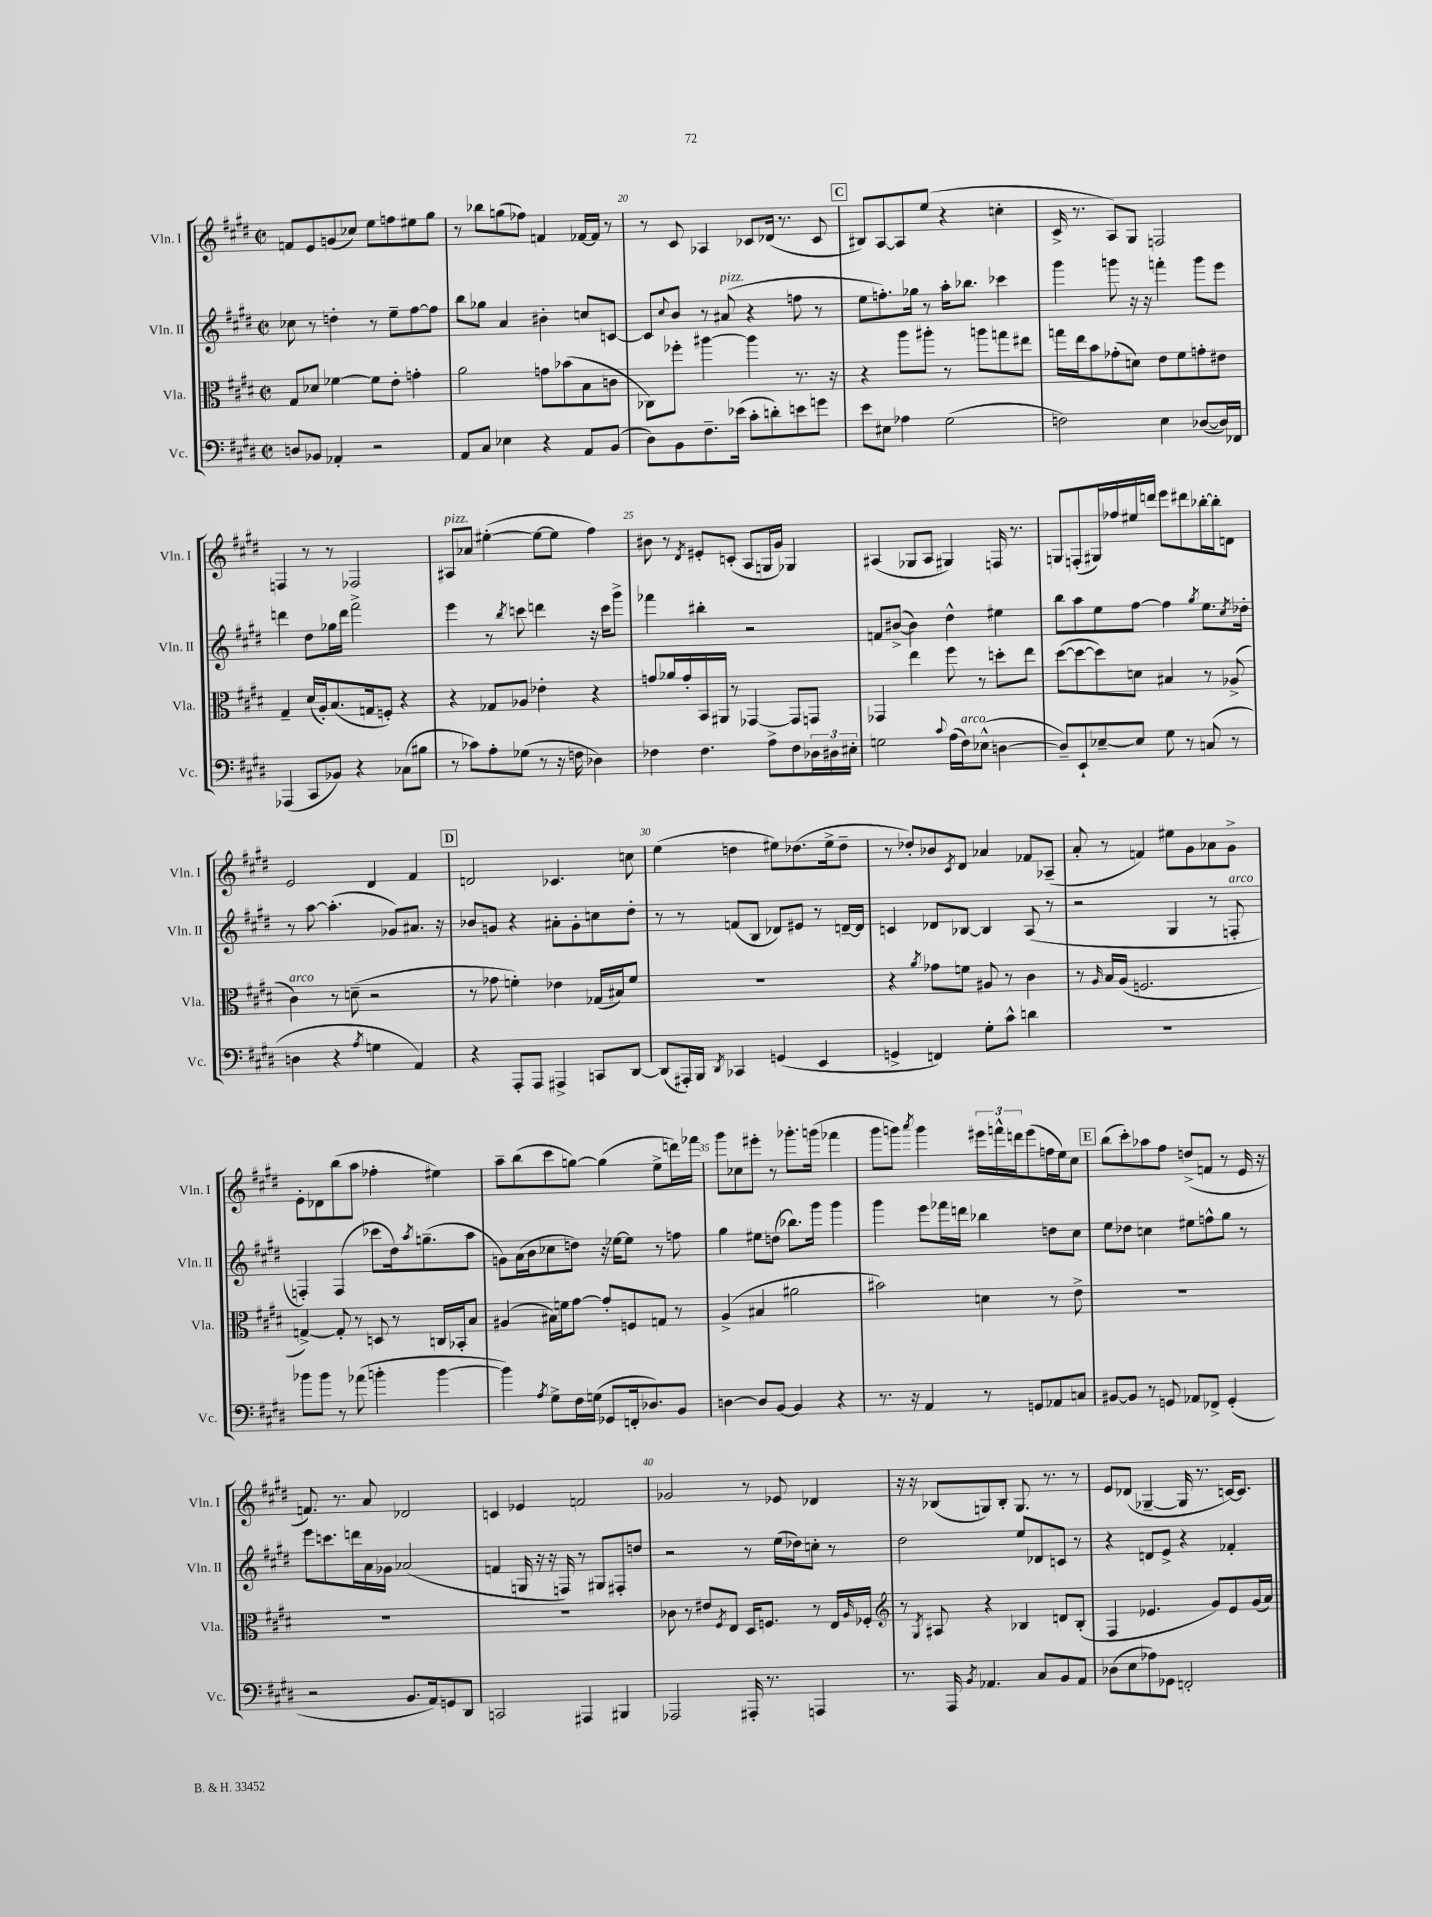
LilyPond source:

<<
\new StaffGroup <<
\new Staff = "s0" \with { instrumentName = "Vln. I" shortInstrumentName = "Vln. I" } {
    \clef treble \key e \major \defaultTimeSignature \time 2/2
    f'8 e'8 g'8( ces''8) e''8 f''8 eis''8 gis''8 |
    r8 bes''8 g''8( fes''8) f'4 fes'16~ fes'16 r8 |
    r8 cis'8 aes4 ces'8 des'16( r8. ces'8 |
    \mark \markup { \box "C" } bis8) a8~ a8 e''8( r4 c''4-. |
    cis'16-> r8. a8) gis8 f2 |
    f4 r8 r8 fes2 |
    ais8^\markup { \italic "pizz." } aes'8 eis''4~-.( eis''8~ eis''8 fis''4) |
    bis'8 r8 \acciaccatura { dis'8 } eis'8-. c'8-.( a8 g16 gis'16) ges4 |
    ais4( ges8 ais8 gis4) f16 r8. |
    g8 f8-.( gis16) fes''16 eis''16 d'''16 e'''8 dis'''8 bes''16~-. bes''16-. d'8 |
    e'2 dis'4 fis'4 |
    \mark \markup { \box "D" } d'2 ces'4. c''8 |
    e''4( d''4 eis''8) des''8.( eis''16-> des''8-- |
    r8 des''8-.) bes'8 \acciaccatura { cis'8 } dis'8 aes'4 fes'8 aes8--( |
    a'8-. r8 f'4) eis''8 gis'8 aes'8 gis'8-> |
    e'8-. des'8 b''8( a''8 fes''4-. eis''4) |
    a''8-- b''8( cis'''8 g''8~) g''4( e''8-> d'''16) fes'''16 |
    gis'''8 ces''8 eis'''8-. r8 ges'''8.-. g'''16( fes'''4 |
    gis'''8 g'''8) \acciaccatura { a'''8 } g'''4 \tuplet 3/2 { eis'''16 f'''16-^ d'''16 } eis'''8( f''16 e''16) cis''8 |
    \mark \markup { \box "E" } b''8( cis'''8-.) aes''8 fis''8 d''8->( f'8 r8 e'16 r16 |
    f'8.) r8. a'8 des'2 |
    c'4 ees'4 f'2 |
    ges'2 r8 ees'8 des'4 |
    r16 r16 bes8( g8) bes8-. g8. r8. r8 |
    e'8 des'8( ges4~-- ges16 r8. c'16~) c'8. \bar "|." |
}
\new Staff = "s1" \with { instrumentName = "Vln. II" shortInstrumentName = "Vln. II" } {
    \clef treble \key e \major \defaultTimeSignature \time 2/2
    ces''8 r8 d''4-. r8 e''8-- fis''8~ fis''8 |
    b''8 ges''8 a'4 bis'4-. c''8 c'8~ |
    c'8 \appoggiatura { cis''8 } b'8 r8 ais'8^\markup { \italic "pizz." }( r4 f''8 r8 |
    \mark \markup { \box "C" } e''8 f''8.-.) ges''16 r8 a''16-. bes''8. ces'''4 |
    gis'''4 g'''8 r16 r16 f'''4-. g'''8 e'''8 |
    d'''4 dis''8 ges''16 d'''16 fis'''2-> |
    e'''4 r8 \acciaccatura { b''8 } c'''8 d'''4 r16 c'''16 gis'''8-> |
    fes'''4 bis''4-. r2 |
    f'8 bis'8~->( bis'4) dis''4-^ eis''4 |
    b''8 a''8 e''8 fis''8~ fis''4 \acciaccatura { gis''8 } e''8. \acciaccatura { cis''8 } des''16-. |
    r8 a''8~ a''4.-.( ges'8) ais'8. r16 |
    \mark \markup { \box "D" } bes'8 g'8 r4 ais'8-. g'8-. c''8 dis''8-. |
    r8 r8 f'8( b8 des'8) eis'8 r8 d'16~-- d'16 |
    c'4 des'8 bes8~ bes4 a8( r8 |
    r2 gis4 r8 f8-.^\markup { \italic "arco" } |
    f4-.) f4( ces'''8 dis''16) \acciaccatura { a''8 } g''8.--( a''8 |
    g'8) a'16( b'16 ces''8 d''8) r16 ees''16~ ees''8 r8 f''8 |
    gis''4 eis''8 d''8( bes''8.) gis'''16 gis'''4 |
    gis'''4 e'''8 fes'''16 d'''16 bes''4 d''8 cis''8 |
    \mark \markup { \box "E" } e''8 des''8 c''4 eis''8 f''8-^ gis''8 r8 |
    e'''8 c'''8. d'''16 a'16 ges'16 aes'2( |
    f'4 g16 r16 r16 f16) r8 gis8 fis8-. d''8 |
    r2 r8 e''16( des''16) c''8-. r8 |
    dis''2 e''8 des'8 c'8 r8 |
    r4 d'8 e'8-> r4 fes'4-. \bar "|." |
}
\new Staff = "s2" \with { instrumentName = "Vla." shortInstrumentName = "Vla." } {
    \clef alto \key e \major \defaultTimeSignature \time 2/2
    gis8 des'8 fes'4~ fes'8 e'8-. g'4-. |
    a'2 g'8 bes'8( b8 c'8 |
    ces8) fes''8-. ais''4~ ais''4 r8. r16 |
    \mark \markup { \box "C" } r4 a''8 ais''8-. r8 a''8 g''8 eis''8 |
    g''16 e''16 b'8 ges'8-.( d'8) e'8 fis'8 g'8-. eis'8 |
    gis4-- dis'16( a16-.) b8.( g16 f8-.) r4 |
    r4 ges8 aes8 ees'4-. r4 |
    g'8 aes'16 g'16-. b,16 ais,16 r8 ges,4~ ges,8 g,8 |
    ges,4 e''4 fis''8 r8 d''8-. e''8 |
    dis''8~( dis''8~ dis''8) d'8 bis4 r8 aes8->( |
    cis'4^\markup { \italic "arco" }) r8 d'8--( r2 |
    \mark \markup { \box "D" } r8 ges'8 f'4-.) ees'4 ges16( bis16) f'8 |
    R1 |
    r4 \acciaccatura { a'8 } ges'8 f'8 ais8 r8 cis'4 |
    r8 \grace { a16 } b16 a16( f2. |
    g4~->) g8-. r8 d8 r8 c16 bes,16-. b8 |
    ais4( bis16) f'16 gis'8~ gis'8-. f8 g8 r8 |
    a4->( bis4 ais'2 |
    bis'2) d'4 r8 e'8-> |
    \mark \markup { \box "E" } R1 |
    R1 |
    R1 |
    ces'8 r8 eis'8 \acciaccatura { fis8 } e8 dis16 f8. r8 e16 \grace { a16 } fes16-. |
    \clef treble r8 \acciaccatura { gis8 } ais8 r4 bes4 d'8 bes8-.( |
    fis4 ees'4. gis'8) ees'8 gis'16( a'16) \bar "|." |
}
\new Staff = "s3" \with { instrumentName = "Vc." shortInstrumentName = "Vc." } {
    \clef bass \key e \major \defaultTimeSignature \time 2/2
    d8 bes,8 aes,4-. r2 |
    a,8 cis8 ees4 r4 a,8 b,8( |
    dis8) b,8 fis8.-- ees'16( cis'8-. d'8-.) e'8 g'8 |
    \mark \markup { \box "C" } e'8 eis8 aes4 gis2( |
    f2) e4 des8~( des16) fes,16 |
    aes,,4( cis,8 bes,8) r4 ces8( bis8 |
    r8 ces'8) a8-. ges8( r8 r16 f16 des4) |
    fes4 fes4. a8-> fes8 \tuplet 3/2 { des16 dis16 eis16-. } |
    g2 \appoggiatura { cis'8 } a16( fis16^\markup { \italic "arco" }) ees8-^( d4~ |
    d8--) e,8-! ees8~-- ees8 gis8 r8 c8( r8 |
    d4 r4 \acciaccatura { a8 } g4 a,4) |
    \mark \markup { \box "D" } r4 a,,8-. a,,8 ais,,4-> c,8 dis,8~ |
    dis,8( ais,,16-.) b,,16 \acciaccatura { dis,8 } ces,4 g,4( e,4 |
    g,4-> f,4) gis8-. cis'8-^ d'4 |
    R1 |
    bes'8 bes'8 r8 aes'8( b'4-. b'4~ |
    b'4) \acciaccatura { a8 } gis8-> fis16 g16( ges,8 f,16-. des8.) b,8 |
    d4~ d8 b,8~ b,4 r4 |
    r8. r16 a,4 r8 g,8 aes,8 c8 |
    \mark \markup { \box "E" } bis,8~ bis,8 r8 g,8 aes,8 fes,8-> g,4-.( |
    r2 b,8. a,16) g,8 dis,8 |
    c,2 ais,,4 bis,,4 |
    aes,,2 ais,,16-. r8. a,,4 |
    r8. a,,16 \acciaccatura { b,8 } aes,4. cis8 b,8 aes,8 |
    des8( e8 aes8) ges,8 f,2-. \bar "|." |
}
>>
>>
\layout { \context { \Score currentBarNumber = #18 \override BarNumber.break-visibility = ##(#f #t #t) barNumberVisibility = #(every-nth-bar-number-visible 5) } }
